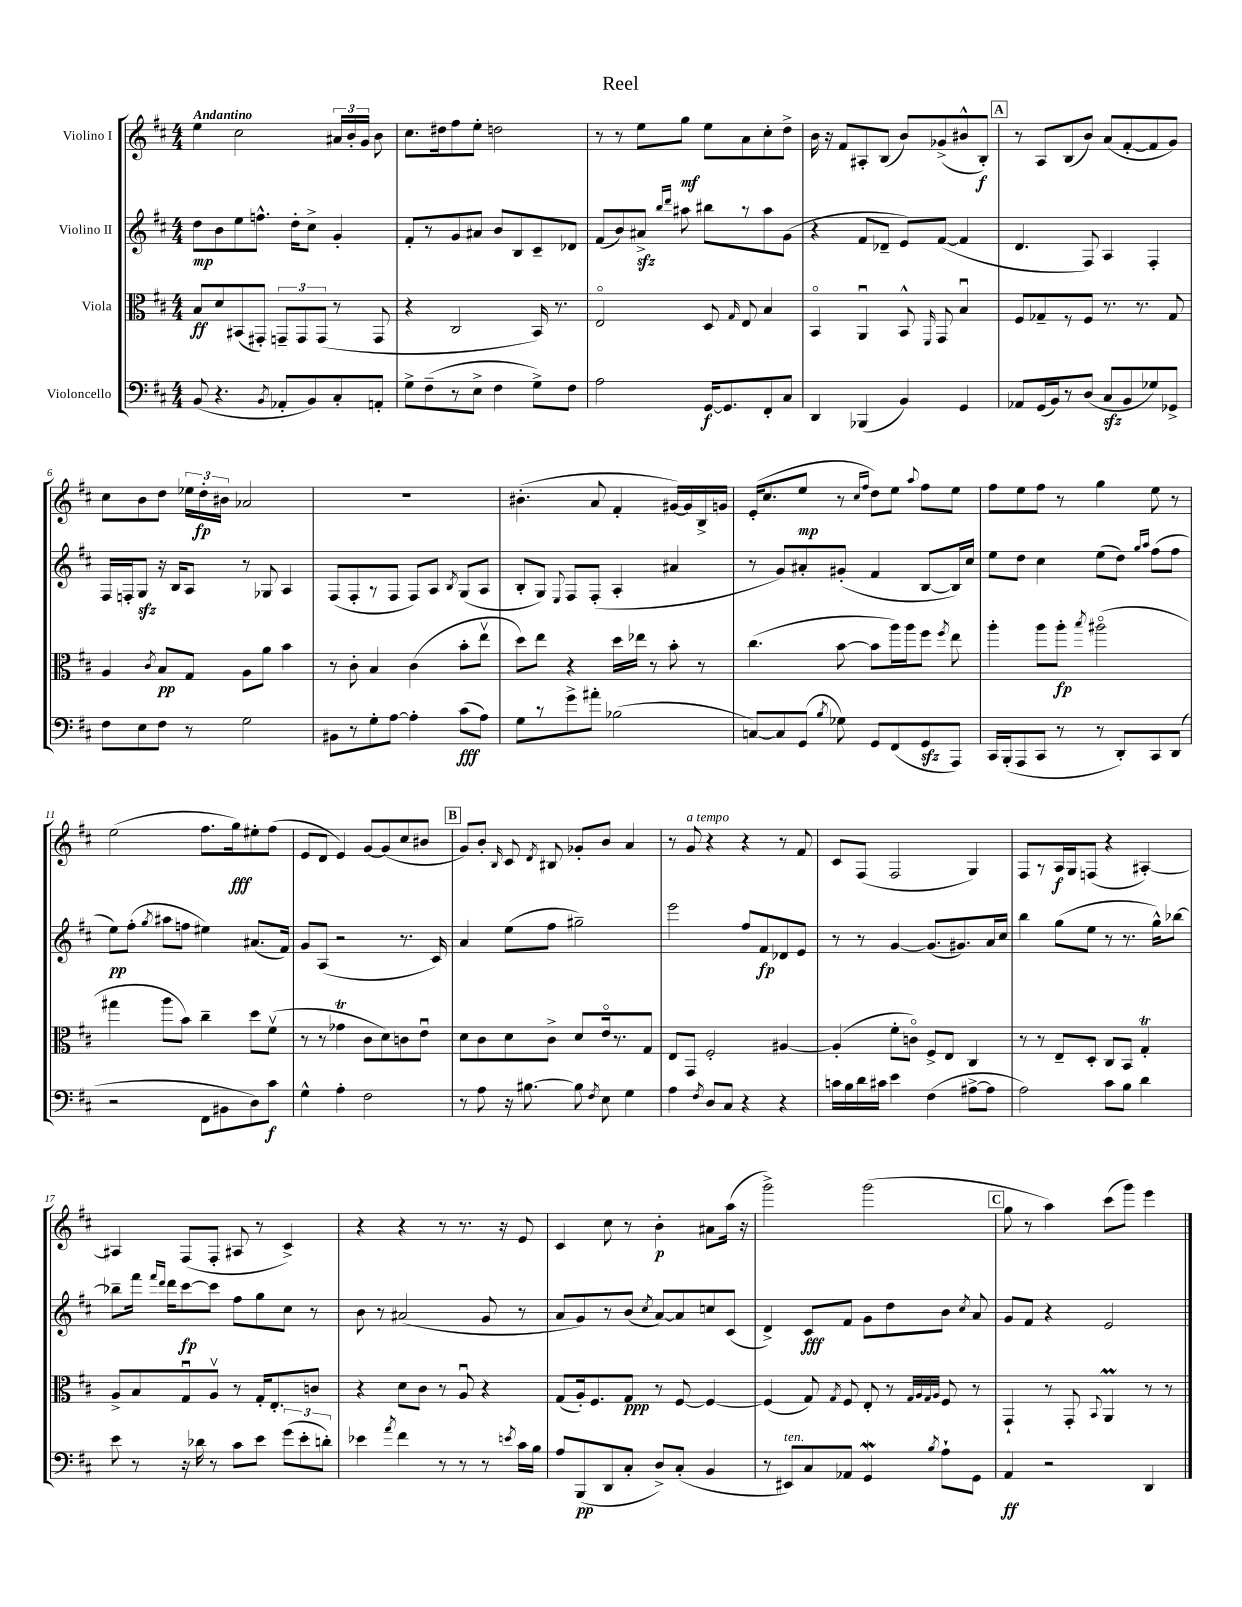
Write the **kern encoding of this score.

**kern	**kern	**kern	**kern
*staff4	*staff3	*staff2	*staff1
*clefF4	*clefC3	*clefG2	*clefG2
*k[f#c#]	*k[f#c#]	*k[f#c#]	*k[f#c#]
*M4/4	*M4/4	*M4/4	*M4/4
(8BB	8B	8dd	4ee
4.r	8d	8b	.
.	(8BB#	8ee	2cc#
.	8GG#')	8.ff^^	.
8qBB	.	.	.
8AA-'	12GG~	.	.
.	.	16dd'	.
.	12GG	.	.
8BB)	.	8cc#^	.
.	(12GG	.	.
8C#'	8r	4g'	24a#
.	.	.	24b'
.	.	.	24g
8AA'	8GG	.	8b
=	=	=	=
8G^	4r	8f#'	8.cc#
(8F#~	.	8r	.
.	.	.	16dd#
8r	2C#	8g	8ff#
8E^	.	8a#	8ee'
4F#	.	8b	2dd
.	.	8B	.
8G^)	16BB)	8c#~	.
.	8.r	.	.
8F#	.	8d-	.
=	=	=	=
2A	2Eo	(8f#	8r
.	.	8b)	8r
.	.	8a#^	8ee
.	.	16qqbb	.
.	.	16qqddd	.
.	.	8aa#	8gg
[16GG	8D	8bb#	8ee
8.GG]	.	.	.
.	16qqG	.	.
.	8E	8r	8a
8FF#'	4B	8aa#	8cc#'
8C#	.	(8g	8dd^
=	=	=	=
4DD	4BBo	4r	16b
.	.	.	16r
.	.	.	8f#
(4BBB-	4AAu	8f#	8A#'
.	.	8d-~	(8B
4BB)	8BB^^	8e)	8b)
.	16qqFF#	.	.
.	8GG	([8f#	(8g-^
4GG	4Bu	4f#]	8b#^^
.	.	.	8B')
=	=	=	=
8AA-	8F#	4.d	8r
(16GG	8G-~	.	8A
16BB)	.	.	.
8r	8r	.	(8B
(8D	8F#	8F#)	8b)
8C#	8.r	4A	(8a
8BB	.	.	[8f#'
.	8.r	.	.
8G-)	.	4F#'	8f#]
8GG-^	8G-	.	8g)
=	=	=	=
8F#	4A	16F#	8cc#
.	.	16F'	.
8E	.	8G	8b
.	8qc#	.	.
8F#	8B	16r	8dd
.	.	16B	.
8r	8G	8A	24ee-
.	.	.	24dd'
.	.	.	24b#
2G	8A	8r	2a-
.	8a	8G-	.
.	4b	4A	.
=	=	=	=
8BB#	8r	(8F#	1r
8r	8c#'	8F#'	.
8G'	4B	8r	.
[8A	.	8F#	.
4A']	(4c#	8F#)	.
.	.	8A	.
.	.	8qB	.
(8c#	8b'	(8G	.
8A)	8eev	8A	.
=	=	=	=
8G	8dd)	8B'	(4.b#'
8r	8ee	8G)	.
.	.	8qqE	.
8g^	4r	8F#	.
8a#'	.	(8F#'	8a
(2B-	16dd	4A'	4f#'
.	16ee-	.	.
.	8r	.	.
.	8b'	4a#	[16g#)
.	.	.	16g#]
.	8r	.	16B^
.	.	.	16g
=	=	=	=
[8C)	(4.cc#	8r	(16e'
.	.	.	8.cc#
8C]	.	8g)	.
(8GG	.	8a#'	8ee
8qB	.	.	.
8G-)	[8b	(8g#'	8r
.	.	.	16qqcc#
.	.	.	16qqff#
8GG	8b]	4f#	8dd)
(8FF#	16aa)	.	8ee
.	16aa	.	.
.	.	.	8qqaa
8GG	8ff#	[8B	8ff#
.	8qff#	.	.
8AAA)	8ee	16B])	8ee
.	.	16cc#	.
=	=	=	=
16CC#	4aa'	8ee	8ff#
(16BBB'	.	.	.
8AAA	.	8dd	8ee
8CC#	8aa	4cc#	8ff#
8r	8aa'	.	8r
.	8qbb	.	.
8r	(2aa#o	(8ee	4gg
8DD')	.	8dd)	.
.	.	16qqgg	.
.	.	16qqaa	.
8CC#	.	(8ff#	8ee
(8DD	.	8ff#	8r
=	=	=	=
2r	4gg#	8ee)	(2ee
.	.	(8ff#'	.
.	.	8qgg	.
.	8aa	8aa#	.
.	8b)	8ff	.
8FF#	4cc#~	4ee#)	8.ff#
8BB#	.	.	.
.	.	.	16gg)
8D)	8dd	(8.a#	8ee#'
8c#	(8f#v	.	(8ff#
.	.	16f#)	.
=	=	=	=
4G^^	8r	8g	8e
.	8r	(8A	8d
4A'	4g-	2r	4e)
2F#	8c#	.	[8g
.	8d)	.	(8g]
.	8c	8.r	8cc#
.	8eu	.	8b#
.	.	16c#)	.
=	=	=	=
8r	8d	4a	8g)
8A	8c#	.	8b'
.	.	.	16qqB
16r	8d	(8ee	8c#
[8.B#	.	.	.
.	.	.	8qd
.	8c#^	8ff#	8B#
8B#]	8d	2gg#~)	8g-'
8qF#	.	.	.
8E	16eo	.	8b
.	8.r	.	.
4G	.	.	4a
.	8G	.	.
=	=	=	=
4A	8E	2eee	8r
.	8GG	.	8g
8qF#	.	.	.
8D	2F#'	.	4r
8C#	.	.	.
4r	.	8ff#	4r
.	.	8f#	.
4r	[4A#	8d-	8r
.	.	8e	8f#
=	=	=	=
16c	(4A#']	8r	8c#
16B	.	.	.
16d	.	8r	(8F#
16c#	.	.	.
4e	8f#'	[4g	2F#
.	8co)	.	.
(4F#	8F#^	(8.g]	.
.	8E	.	.
.	.	8.g#)	.
[8A#^	4C#	.	4G)
8A#]	.	16a	.
.	.	16cc#	.
=	=	=	=
2A)	8r	4bb	8F#
.	8r	.	8r
.	8E~	(8gg	16A
.	.	.	16G
.	8D'	8ee	(8F
8c#	8C#	8r	4r
8B	8BB	8.r	.
4d	4G'	.	[4A#')
.	.	16gg^^)	.
.	.	[8bb-	.
=	=	=	=
8e	8A^	8bb-~]	4A#]
8r	8B	16fff#	.
.	.	16qqfff#	.
.	.	16qqddd	.
.	.	16ddd	.
16r	8Gu	[8ccc#	(8F#
16d-	.	.	.
8r	8Av	8ccc#]	8F#'
8c#	8r	8ff#	8A#
8e	16G'	8gg	8r
.	8.E'	.	.
(12g	.	8cc#	4c#^)
12e'	.	.	.
.	8c	8r	.
12d')	.	.	.
=	=	=	=
4e-	4r	8b	4r
.	.	8r	.
8qa	.	.	.
4f#	8d	(2a#	4r
.	8c#	.	.
8r	8r	.	8r
8r	8Au	.	8.r
8r	4r	8g	.
.	.	.	16r
8qe	.	.	.
16c#	.	8r	8e
16B	.	.	.
=	=	=	=
8A	(8G	8a	4c#
(8BBB	16A')	8g)	.
.	8.F#	.	.
8DD	.	8r	8cc#
8C#'	8G	(8b	8r
.	.	8qcc#	.
8D^)	8r	[8a)	4b'
(8C#'	[8F#	8a]	.
4BB	4F#_	8cc	8a#
.	.	(8c#	(16aa
.	.	.	16r
=	=	=	=
8r	(4F#]	4d^)	2ggg^)
8EE#)	.	.	.
8C#	8G)	8c#	.
.	8qG	.	.
8AA-	8F#	8f#	.
4GG	8E'	8g	(2ggg
.	8r	8dd	.
.	32qqG	.	.
.	32qqA	.	.
.	32qqG	.	.
8qB	32qqA	.	.
8A`	8F#	8b	.
.	.	8qcc#	.
8GG	8r	8a	.
=	=	=	=
4AA	4GG`	8g	8gg
.	.	8f#	8r
2r	8r	4r	4aa)
.	8GG'	.	.
.	8qqBB	.	.
.	4AA	2e	(8ccc#
.	.	.	8ggg)
4DD	8r	.	4eee
.	8r	.	.
==	==	==	==
*-	*-	*-	*-
